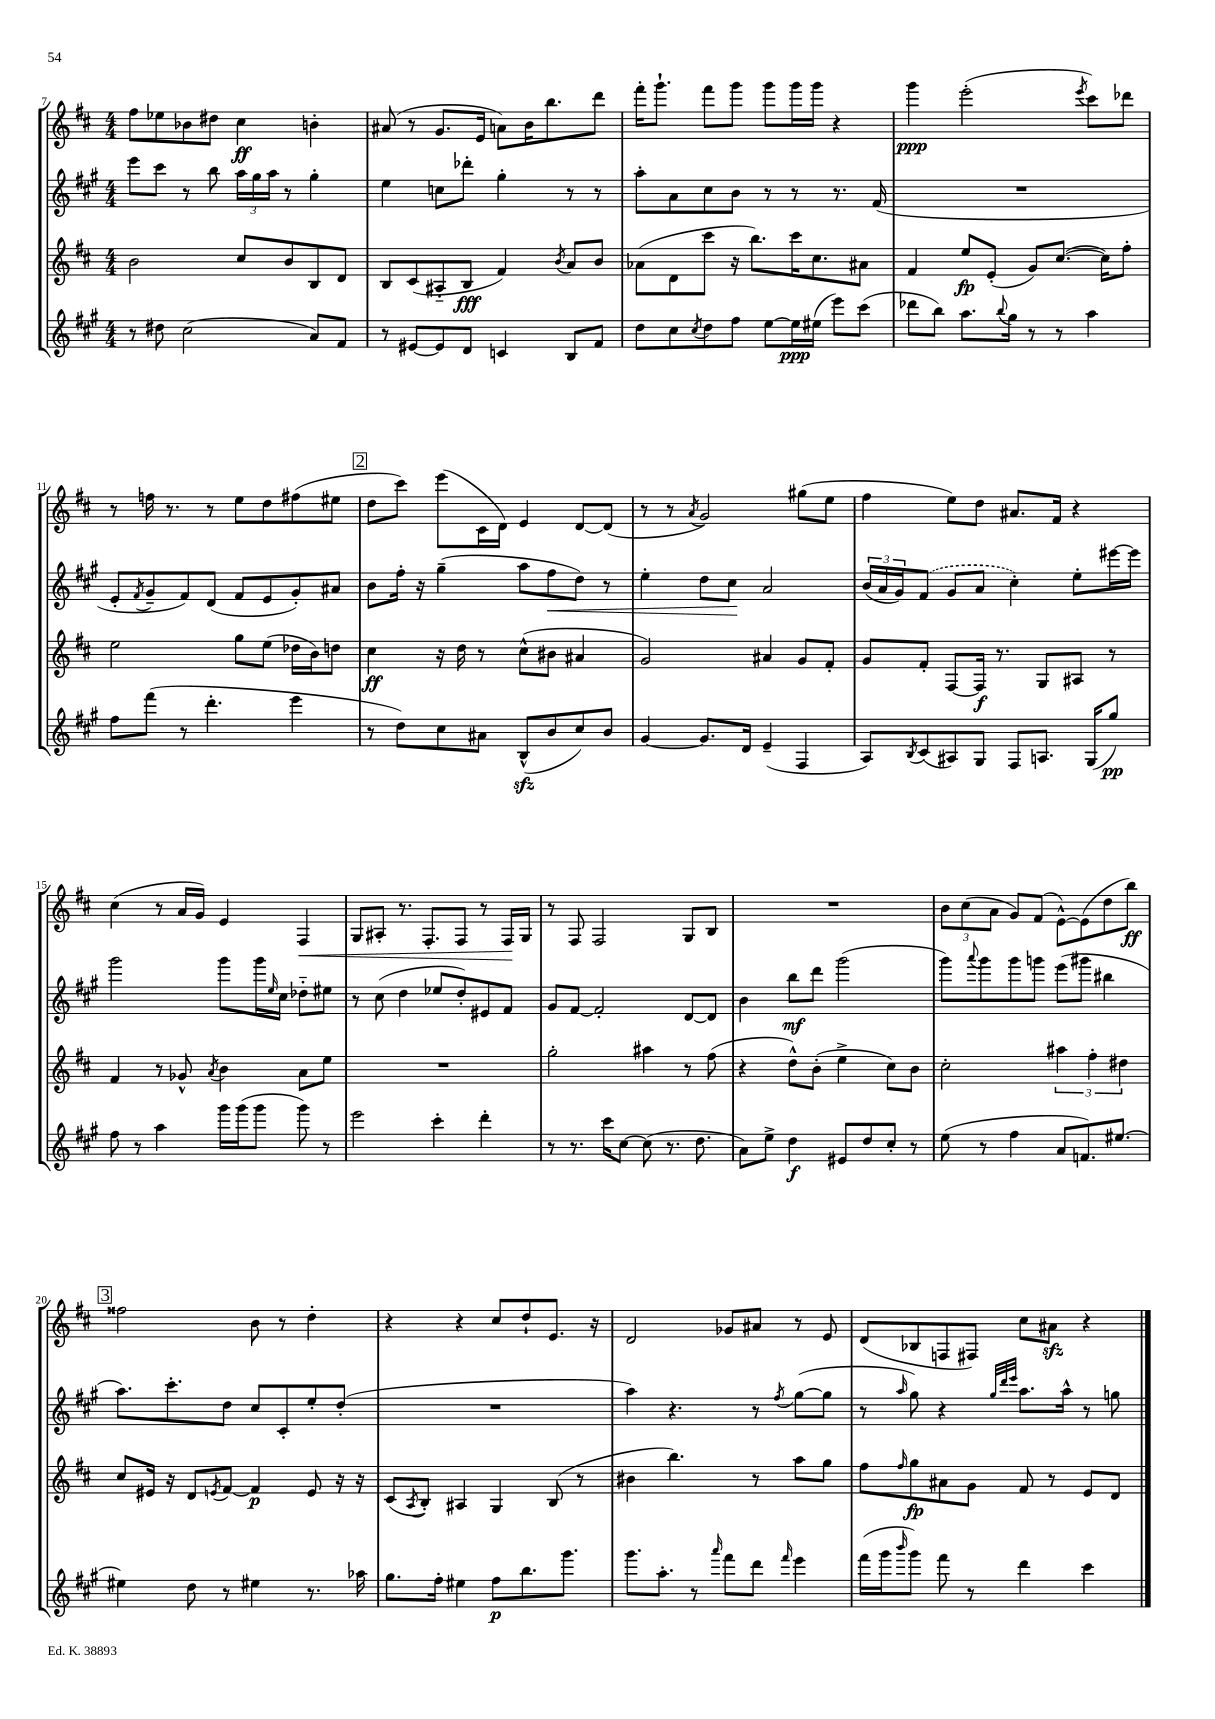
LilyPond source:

<<
\new StaffGroup <<
\new Staff = "s0" {
    \clef treble \key d \major \numericTimeSignature \time 4/4
    fis''8 ees''8 bes'8 dis''8 cis''4\ff b'4-. |
    ais'8( r8 g'8. e'16 a'8) b'16 b''8. d'''8 |
    fis'''16-. g'''8.-! fis'''8 g'''8 g'''8 g'''16 g'''16 r4 |
    g'''4\ppp e'''2-.( \acciaccatura { e'''8 } cis'''8) des'''8 |
    r8 f''16 r8. r8 e''8 d''8 fis''8( eis''8 |
    \mark \markup { \box "2" } d''8 cis'''8) e'''8( cis'16 d'16) e'4 d'8~ d'8( |
    r8 r8 \acciaccatura { a'8 } g'2) gis''8( e''8 |
    fis''4 e''8) d''8 ais'8. fis'16 r4 |
    cis''4( r8 a'16 g'16) e'4 fis4\< |
    g8 ais8-. r8. fis8.-. fis8 r8 fis16\! g16 |
    r8 fis8 fis2 g8 b8 |
    R1 |
    \tuplet 3/2 { b'8 cis''8( a'8 } g'8) fis'8( e'8~-^) e'8( d''8 b''8\ff) |
    \mark \markup { \box "3" } fisis''2 b'8 r8 d''4-. |
    r4 r4 cis''8 d''8-! e'8. r16 |
    d'2 ges'8 ais'8 r8 e'8 |
    d'8( bes8 f8 fis8) cis''8 ais'8\sfz r4 \bar "|." |
}
\new Staff = "s1" {
    \clef treble \key a \major \numericTimeSignature \time 4/4
    e'''8 cis'''8 r8 b''8 \tuplet 3/2 { a''16 gis''16 a''16 } r8 gis''4-. |
    e''4 c''8 des'''8-. gis''4-. r8 r8 |
    a''8-. a'8 cis''8 b'8 r8 r8 r8. fis'16( |
    R1 |
    e'8-. \acciaccatura { fis'8 } gis'8-- fis'8) d'8( fis'8 e'8 gis'8-.) ais'8 |
    \mark \markup { \box "2" } b'8 fis''16-. r16 gis''4--( a''8 fis''8\< d''8) r8 |
    e''4-. d''8 cis''8\! a'2 |
    \tuplet 3/2 { b'16( a'16 gis'16) } \once \slurDashed fis'8( gis'8 a'8 cis''4-.) e''8-. eis'''16~ eis'''16 |
    gis'''2 gis'''8 gis'''16 \grace { e''16 } cis''16 des''8-_ eis''8 |
    r8 cis''8( d''4 ees''8 d''8-.) eis'8 fis'8 |
    gis'8 fis'8~ fis'2-. d'8~ d'8 |
    b'4 b''8\mf d'''8 gis'''2( |
    gis'''8) \appoggiatura { a'''8 } gis'''8 gis'''8 g'''8 e'''8( gis'''8 bis''4 |
    \mark \markup { \box "3" } a''8.) cis'''8.-. d''8 cis''8 cis'8-. e''8-. d''8-.( |
    R1 |
    a''4) r4. r8 \acciaccatura { fis''8 } gis''8~( gis''8 |
    r8 \grace { a''16 } gis''8) r4 \grace { gis''32 d'''32 e'''32 } a''8. a''16-^ r8 g''8 \bar "|." |
}
\new Staff = "s2" {
    \clef treble \key d \major \numericTimeSignature \time 4/4
    b'2 cis''8 b'8 b8 d'8 |
    b8 cis'8( ais8-_ b8\fff fis'4) \acciaccatura { b'8 } a'8 b'8 |
    aes'8( d'8 cis'''8 r16 b''8.) cis'''16 cis''8. ais'8 |
    fis'4 e''8\fp e'8-.( g'8) cis''8.~( cis''16) fis''8-. |
    e''2 g''8 e''8( des''16 b'16) d''8 |
    \mark \markup { \box "2" } cis''4\ff r16 d''16 r8 cis''8-^( bis'8 ais'4 |
    g'2) ais'4 g'8 fis'8-. |
    g'8 fis'8-. fis8~ fis16\f r8. g8 ais8 r8 |
    fis'4 r8 ges'8-^ \acciaccatura { a'8 } b'4 a'8 e''8 |
    R1 |
    g''2-. ais''4 r8 fis''8( |
    r4 d''8-^) b'8-.( e''4-> cis''8) b'8 |
    cis''2-. \tuplet 3/2 { ais''4 fis''4-. dis''4 } |
    \mark \markup { \box "3" } cis''8 eis'16 r16 d'8 \acciaccatura { e'8 } fis'8~ fis'4\p e'8 r16 r16 |
    cis'8( \acciaccatura { a8 } b8-.) ais4 g4 b8( r8 |
    bis'4 b''4.) r8 a''8 g''8 |
    fis''8 \grace { fis''16 } g''8\fp ais'8 g'8 fis'8 r8 e'8 d'8 \bar "|." |
}
\new Staff = "s3" {
    \clef treble \key a \major \numericTimeSignature \time 4/4
    r8 dis''8 cis''2( a'8) fis'8 |
    r8 eis'8~ eis'8 d'8 c'4 b8 fis'8 |
    d''8 cis''8 \acciaccatura { cis''8 } d''8 fis''8 e''8~ e''16\ppp eis''16( e'''8) cis'''8( |
    des'''8 b''8) a''8. \appoggiatura { b''8 } gis''16 r8 r8 a''4 |
    fis''8 fis'''8( r8 d'''4.-. e'''4 |
    \mark \markup { \box "2" } r8 d''8) cis''8 ais'8 b8-^\sfz( b'8 cis''8) b'8 |
    gis'4~ gis'8. d'16 e'4--( fis4 |
    a8) \acciaccatura { b8 } cis'8( ais8) gis8 fis8 a8. gis16( gis''8\pp) |
    fis''8 r8 a''4 gis'''16 gis'''16( gis'''8 gis'''8) r8 |
    e'''2 cis'''4-. d'''4-. |
    r8 r8. cis'''16 cis''8~ cis''8( r8. d''8. |
    a'8) e''8-> d''4\f eis'8 d''8 cis''8-. r8 |
    e''8( r8 fis''4 a'8 f'8.) eis''8.~ |
    \mark \markup { \box "3" } eis''4 d''8 r8 eis''4 r8. aes''16 |
    gis''8. fis''16-. eis''4 fis''8\p b''8. gis'''8. |
    gis'''8. a''8.-. r8 \grace { a'''16 } fis'''8 d'''8 \grace { fis'''16 } e'''4 |
    fis'''16( gis'''16 \grace { b'''16 } gis'''8) fis'''8 r8 d'''4 cis'''4 \bar "|." |
}
>>
>>
\layout { \context { \Score currentBarNumber = #7 } }
